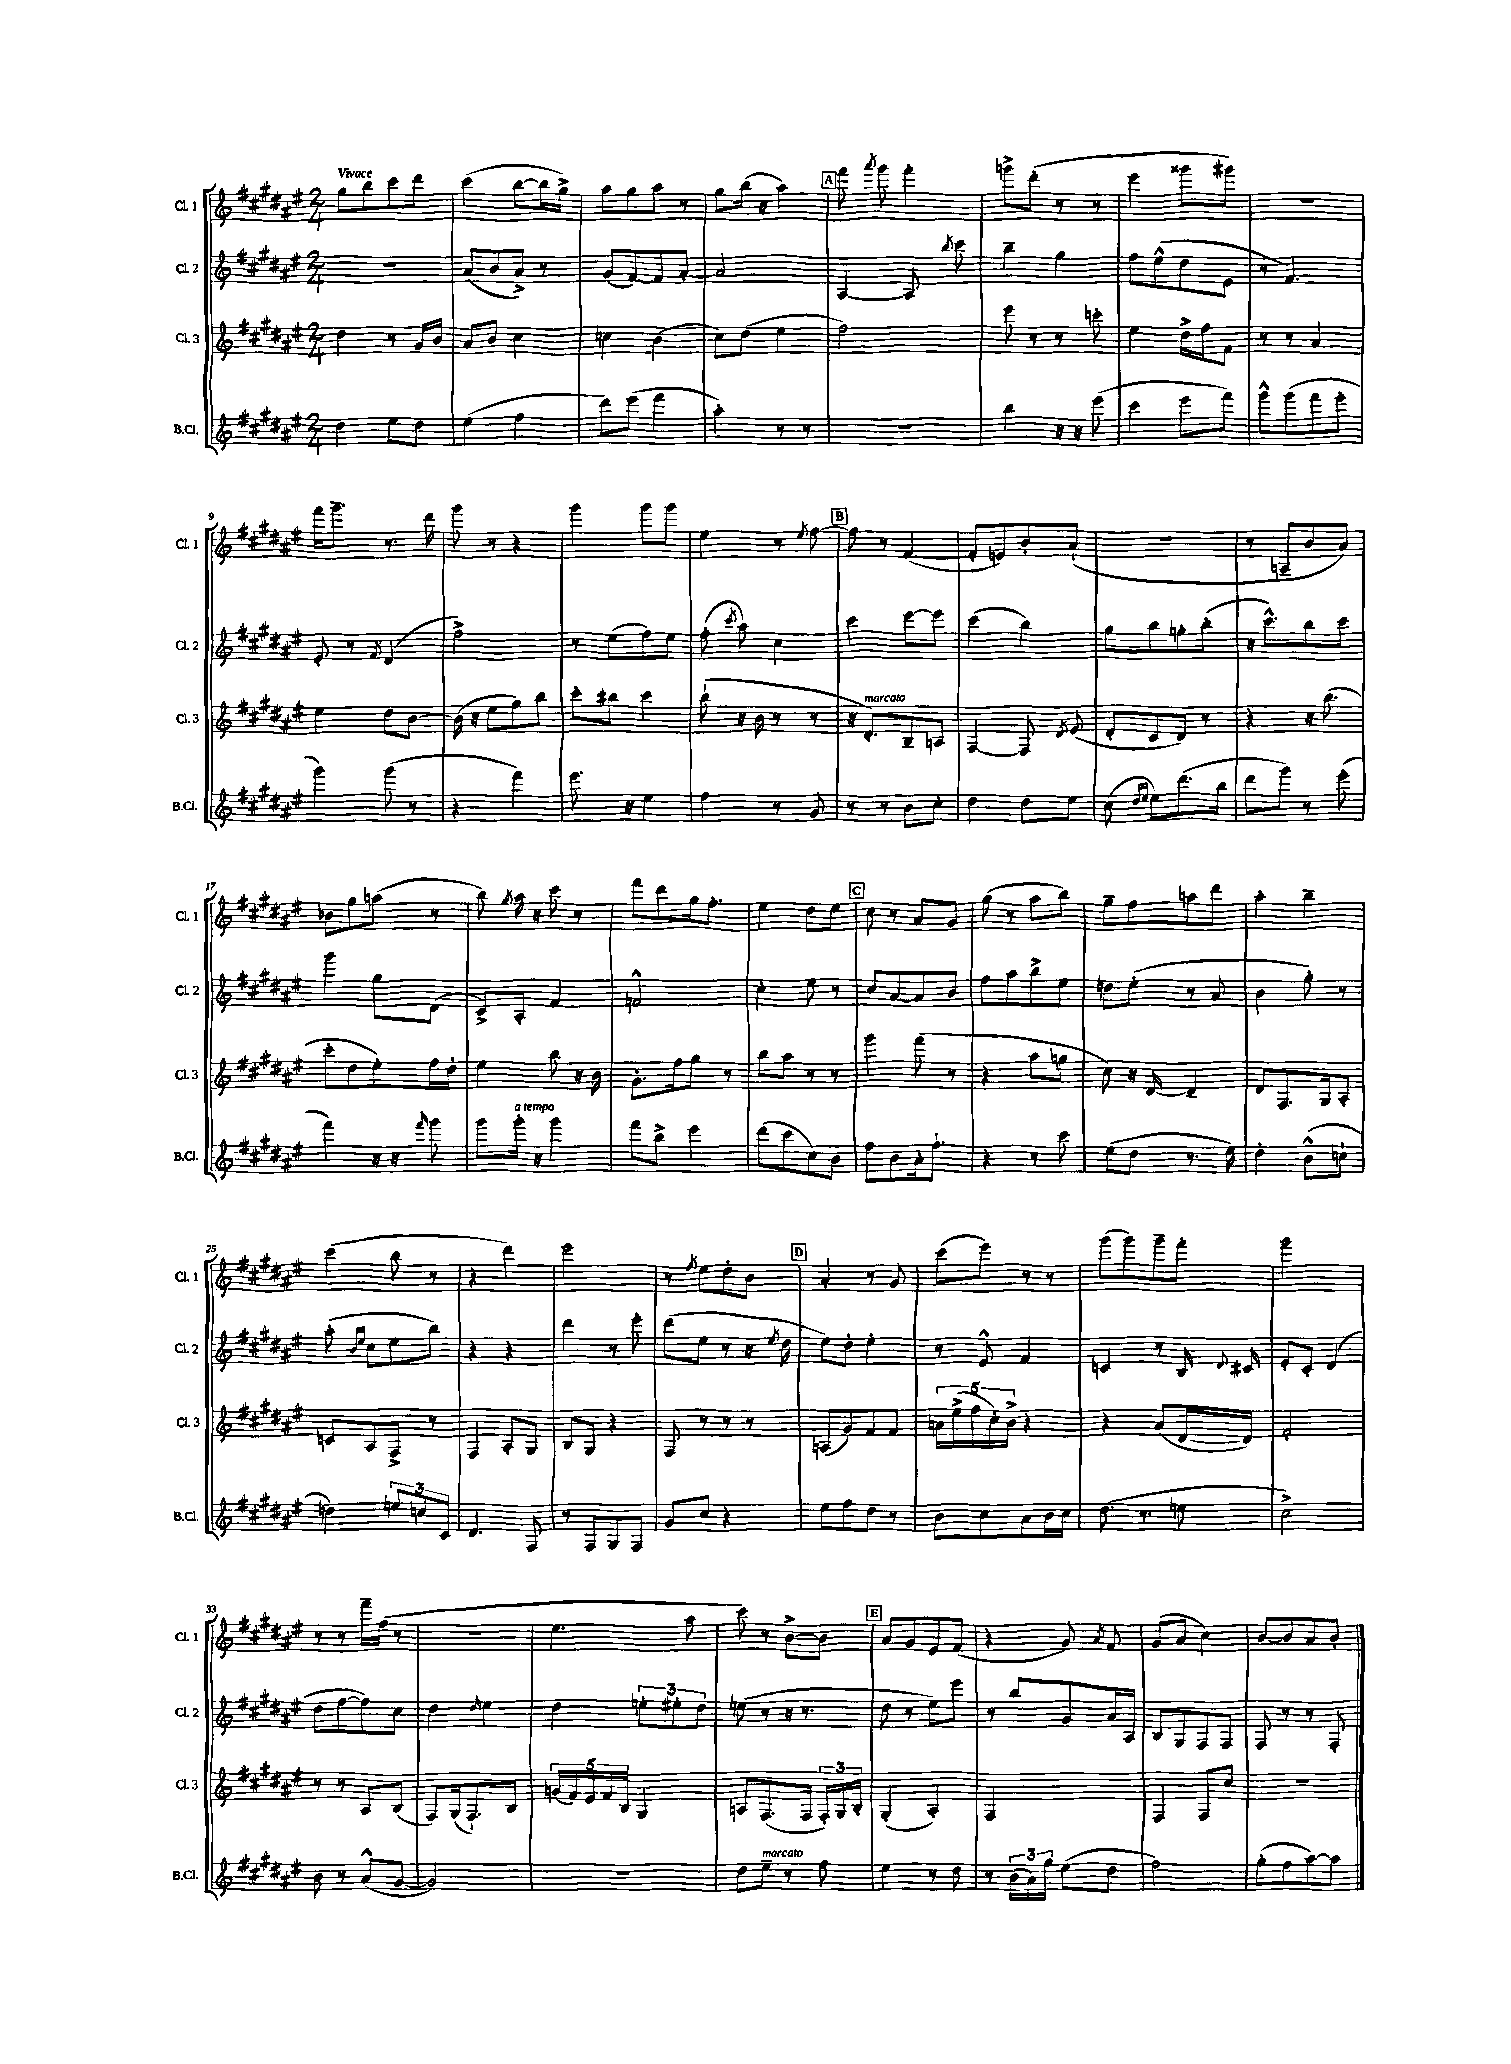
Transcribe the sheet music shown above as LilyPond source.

<<
\new StaffGroup <<
\new Staff = "s0" \with { instrumentName = "Cl. 1" shortInstrumentName = "Cl. 1" } {
    \clef treble \key fis \major \numericTimeSignature \time 2/4 \tempo "Vivace"
    \autoBeamOff gis''8[ b''8 cis'''8 dis'''8] |
    cis'''4( b''8[~ b''16 gis''16]->) |
    ais''8[ gis''8 ais''8] r8 |
    gis''8[ b''16]( r16 ais''4) |
    \mark \markup { \box "A" } fis'''8 \acciaccatura { ais'''8 } gis'''8 fis'''4-. |
    g'''8[-> dis'''8]-.( r8 r8 |
    eis'''4 gisis'''8[ gis'''8]) |
    R2 |
    fis'''16[ gis'''8.]-- r8. dis'''16 |
    gis'''8 r8 r4 |
    gis'''4 gis'''8[ gis'''8] |
    eis''4 r8 \acciaccatura { eis''8 } fis''8~ |
    \mark \markup { \box "B" } fis''8 r8 fis'4~( |
    fis'8[-. e'8) b'8-. ais'8]-!( |
    R2 |
    r8 a8[-- b'8 ais'8]) |
    bes'8[ gis''8 a''8]( r8 |
    b''8) \acciaccatura { gis''8 } ais''16 r16 cis'''8 r8 |
    fis'''8[ dis'''8 gis''16 fis''8.]-. |
    eis''4 dis''8[ eis''8] |
    \mark \markup { \box "C" } cis''8 r8 ais'8[ gis'8] |
    gis''8( r8 ais''8[ b''8]) |
    gis''8[-- fis''8 a''8 dis'''8] |
    ais''4-. b''4-- |
    cis'''4( b''8 r8 |
    r4 dis'''4) |
    eis'''2 |
    r8 \acciaccatura { fis''8 } eis''8[ dis''8-. b'8] |
    \mark \markup { \box "D" } ais'4-. r8 gis'8 |
    cis'''8[( eis'''8]) r8 r8 |
    gis'''8[( gis'''8) gis'''8-- fis'''8]-. |
    gis'''2 |
    r8 r8 fis'''16[-- fis''16]( r8 |
    R2 |
    eis''4. ais''8 |
    cis'''8) r8 b'8[~-> b'8] |
    \mark \markup { \box "E" } ais'8[ gis'8 eis'8 fis'8]( |
    r4 gis'8) \acciaccatura { ais'8 } fis'8 |
    gis'8[( ais'8] cis''4) |
    b'8[~ b'8 ais'8 b'8]-. \bar "|." |
}
\new Staff = "s1" \with { instrumentName = "Cl. 2" shortInstrumentName = "Cl. 2" } {
    \clef treble \key fis \major \numericTimeSignature \time 2/4
    \autoBeamOff r2 |
    ais'8[( b'8 ais'8]->) r8 |
    gis'8[( fis'8~) fis'8 ais'8]~-. |
    ais'2 |
    \mark \markup { \box "A" } ais4~ ais8 \acciaccatura { b''8 } cis'''8 |
    b''4-- gis''4 |
    fis''8[ eis''8-^( dis''8 eis'8] |
    r8 fis'4.) |
    eis'8-. r8 \acciaccatura { fis'8 } dis'4( |
    fis''2->) |
    r8 eis''8[( fis''8) eis''8] |
    fis''8-.( \acciaccatura { cis'''8 } ais''8) cis''4 |
    \mark \markup { \box "B" } cis'''4 eis'''8[~ eis'''8] |
    cis'''4( b''4) |
    gis''8[ b''8 g''8-. b''8]-.( |
    r16 cis'''8.[-^) b''8 cis'''8] |
    gis'''4 gis''8[ dis'8]( |
    cis'8[->) ais8]-. fis'4 |
    f'2-^ |
    cis''4-. eis''8 r8 |
    \mark \markup { \box "C" } cis''8[ ais'8~ ais'8 b'8] |
    fis''8[ ais''8 b''8-> eis''8] |
    d''8[ eis''8]-.( r8 ais'8 |
    b'4 gis''8-.) r8 |
    ais''8-.( \grace { b'16[ eis''16] } cis''8[ eis''8 b''8]) |
    r4 r4 |
    dis'''4 r8 eis'''8-. |
    dis'''8[( eis''8] r8 r16 \acciaccatura { eis''8 } dis''16 |
    \mark \markup { \box "D" } eis''8[) dis''8]-. eis''4-. |
    r8 eis'8-^ fis'4 |
    c'4 r8 b16 \appoggiatura { dis'8 } cis'16 |
    eis'8[-. cis'8]-. dis'4( |
    dis''8[ fis''8~ fis''8) cis''8] |
    dis''4 \grace { dis''16 } eis''4 |
    dis''4 \tuplet 3/2 { e''8[-. eis''8-. dis''8] } |
    e''8( r8 r16 r8. |
    \mark \markup { \box "E" } dis''8 r8 eis''8[) eis'''8] |
    r8 b''8[ gis'8 ais'16 ais16] |
    b8[ gis8 fis8 fis8] |
    fis8 r8 r8 fis8-. \bar "|." |
}
\new Staff = "s2" \with { instrumentName = "Cl. 3" shortInstrumentName = "Cl. 3" } {
    \clef treble \key fis \major \numericTimeSignature \time 2/4
    \autoBeamOff dis''4 r8 gis'16[ b'16] |
    ais'8[ b'8] cis''4 |
    c''4 b'4( |
    cis''8[) dis''8]( eis''4 |
    \mark \markup { \box "A" } fis''2) |
    eis'''8 r8 r8 c'''8-. |
    eis''4 dis''16[-> fis''16 fis'8] |
    r8 r8 ais'4 |
    eis''4 dis''8[ b'8]~ |
    b'16( r16 eis''8[ gis''8) b''8] |
    cis'''8[-. bis''8] cis'''4 |
    b''8-!( r16 b'16 r8 r8 |
    \mark \markup { \box "B" } r16 dis'8.[-.^\markup { \italic "marcato" }) b8-- a8] |
    fis4~ fis8 \acciaccatura { dis'8 } eis'8( |
    dis'8[-. cis'8 dis'8]) r8 |
    r4 r16 b''8.( |
    cis'''8[-. dis''8 eis''8-.) fis''16 dis''16]-. |
    eis''4 b''8 r16 b'16 |
    gis'8.[-. fis''16 gis''8] r8 |
    b''8[ ais''8] r8 r8 |
    \mark \markup { \box "C" } gis'''4 fis'''8( r8 |
    r4 ais''8[ g''8] |
    cis''8) r16 dis'16~ dis'4-- |
    dis'8[ fis8. gis16 ais8]-. |
    c'8[ ais8 fis8]-> r8 |
    fis4 ais8[-. gis8] |
    b8[ gis8] r4 |
    fis8 r8 r8 r8 |
    \mark \markup { \box "D" } a8[( gis'8) fis'8 fis'8] |
    \tuplet 5/4 { a'16[ eis''16->( fis''16 cis''16-.) b'16]-> } r4 |
    r4 ais'8[( dis'16~ dis'16]) |
    fis'2-. |
    r8 r8 ais8[ b8]( |
    fis8[) gis16( fis8.-!) b8] |
    \tuplet 5/4 { g'16[( fis'16) eis'16 fis'16 b16] } gis4 |
    a8[ fis8.( fis16] \tuplet 3/2 { fis16[-.) gis16 b16]-. } |
    \mark \markup { \box "E" } gis4-.( ais4-.) |
    fis2 |
    fis4 fis8[ cis''8] |
    r2 \bar "|." |
}
\new Staff = "s3" \with { instrumentName = "B.Cl." shortInstrumentName = "B.Cl." } {
    \clef treble \key fis \major \numericTimeSignature \time 2/4
    \autoBeamOff dis''4 eis''8[ dis''8] |
    eis''4( fis''4 |
    dis'''8[) eis'''8]( fis'''4 |
    ais''4-.) r8 r8 |
    \mark \markup { \box "A" } R2 |
    b''4 r16 r16 eis'''8( |
    cis'''4 eis'''8[ fis'''8]) |
    gis'''8[-^ gis'''8( fis'''8 eis'''8]-. |
    gis'''4) gis'''8( r8 |
    r4 fis'''4) |
    eis'''8. r16 eis''4 |
    fis''4 r8 gis'8 |
    \mark \markup { \box "B" } r8 r8 b'8[ cis''8]-. |
    dis''4 dis''8[ eis''8] |
    cis''8( \grace { dis''16[ eis''16] } eis''8[) dis'''8.( b''16] |
    dis'''8[ gis'''8]) r8 eis'''8-.( |
    fis'''4) r16 r16 \grace { fis'''16 } gis'''8 |
    gis'''8[ gis'''16]-.^\markup { \italic "a tempo" } r16 gis'''4 |
    fis'''8[ b''8]-> eis'''4 |
    dis'''8[( cis'''8 cis''8) b'8] |
    \mark \markup { \box "C" } fis''8[ b'8 ais'16-. fis''8.]-! |
    r4 r8 cis'''8 |
    eis''8[( dis''8] r8. eis''16) |
    dis''4-. b'8[-^( c''8]-! |
    d''4) \tuplet 3/2 { e''8[ c''8 cis'8] } |
    dis'4. fis8 |
    r8 fis8[ gis8 fis8] |
    gis'8[ cis''8] r4 |
    \mark \markup { \box "D" } eis''8[ fis''8 dis''8] r8 |
    b'8[ cis''8 ais'8 b'16 cis''16] |
    dis''8.( r8. e''8 |
    cis''2->) |
    b'8 r8 ais'8[-^( gis'8]~ |
    gis'2) |
    R2 |
    dis''8[ eis''8]--^\markup { \italic "marcato" } r8 fis''8 |
    \mark \markup { \box "E" } eis''4 r8 dis''8 |
    r8 \tuplet 3/2 { b'16[( ais'16) gis''16] } eis''8[( dis''8] |
    fis''2) |
    gis''8[-.( fis''8 ais''8~) ais''8] \bar "|." |
}
>>
>>
